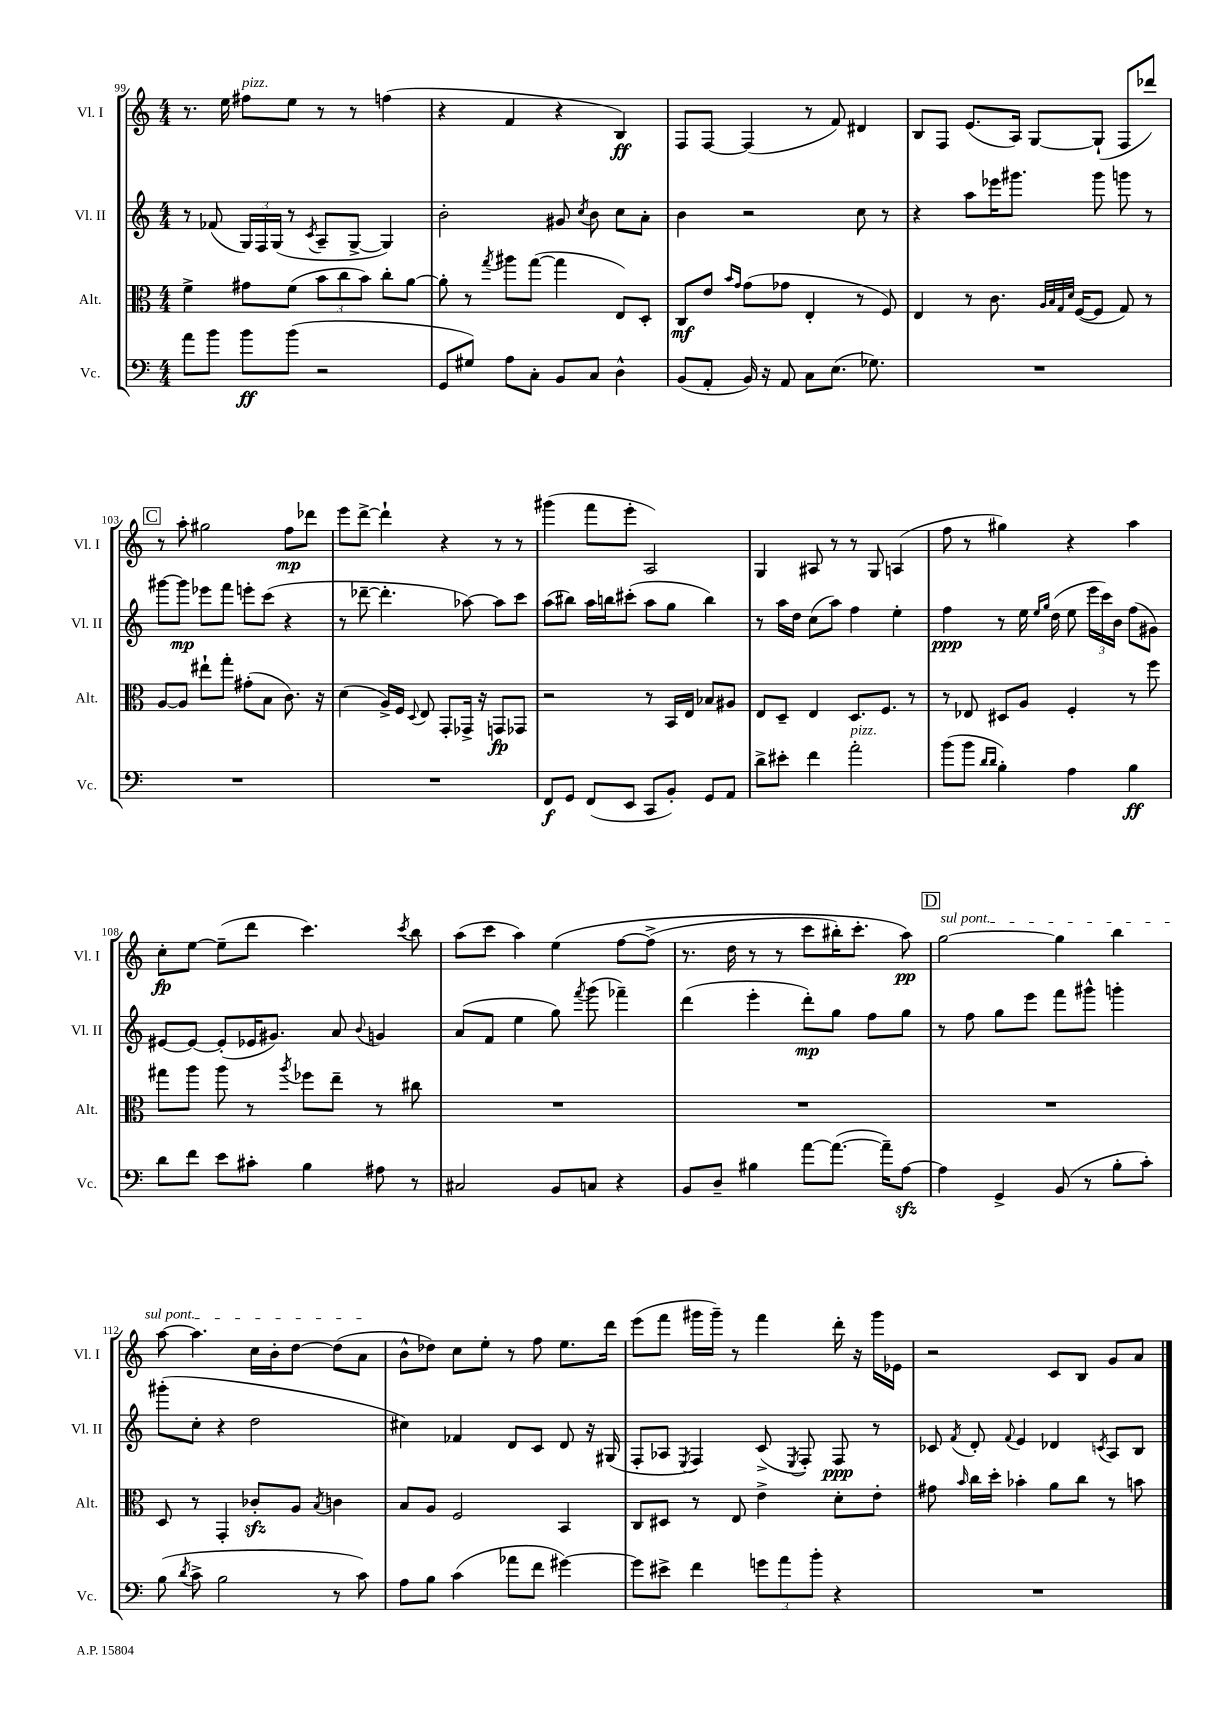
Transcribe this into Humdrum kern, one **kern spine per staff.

**kern	**dynam	**kern	**dynam	**kern	**dynam	**kern	**dynam
*part4	*part4	*part3	*part3	*part2	*part2	*part1	*part1
*staff4	*staff4	*staff3	*staff3	*staff2	*staff2	*staff1	*staff1
*I"Vc.	*	*I"Alt.	*	*I"Vl. II	*	*I"Vl. I	*
*I'Vc.	*	*I'Alt.	*	*I'Vl. II	*	*I'Vl. I	*
*clefF4	*	*clefC3	*	*clefG2	*	*clefG2	*
*k[]	*	*k[]	*	*k[]	*	*k[]	*
*M4/4	*	*M4/4	*	*M4/4	*	*M4/4	*
=99	=99	=99	=99	=99	=99	=99	=99
8a\L	.	4f^\	.	8r	.	8.r	.
8b\J	.	.	.	(8f-X/	.	.	.
.	.	.	.	.	.	16ee\	.
!	!	!	!	!	!	!LO:TX:a:i:t=pizz.	!
8b\L	ff	8g#X\L	.	24G/LL)	.	8ff#X\L	.
.	.	.	.	24F/	.	.	.
.	.	.	.	(24G/JJ	.	.	.
(8b\J	.	(8f\J	.	8r	.	8ee\J	.
.	.	.	.	8qc/	.	.	.
2r	.	12b\L	.	8A~/L	.	8r	.
.	.	12cc\	.	.	.	.	.
.	.	.	.	[8G^/J	.	8r	.
.	.	12b\J)	.	.	.	.	.
.	.	8cc'\L	.	4G/])	.	(4ffn\	.
.	.	[8a\J	.	.	.	.	.
=100	=100	=100	=100	=100	=100	=100	=100
8GG/L	.	8a'\]	.	2b'\	.	4r	.
8G#X/J)	.	8r	.	.	.	.	.
.	.	8qgg/	.	.	.	.	.
8A\L	.	8aa#X\L	.	.	.	4f/	.
8C'\J	.	([8gg\J	.	.	.	.	.
8BB/L	.	4gg\]	.	8g#X/	.	4r	.
.	.	.	.	8qcc/	.	.	.
8C/J	.	.	.	8b\	.	.	.
4D^^\	.	8E/L)	.	8cc\L	.	4B/)	ff
.	.	8D'/J	.	8a'\J	.	.	.
=101	=101	=101	=101	=101	=101	=101	=101
(8BB/L	.	8C/L	mf	4b\	.	8F/L	.
8AA'/J	.	8e/J	.	.	.	[8F/J	.
.	.	16qqb/LL	.	.	.	.	.
.	.	16qqg/JJ	.	.	.	.	.
16BB/)	.	(8g\L	.	2r	.	(4F/]	.
16r	.	.	.	.	.	.	.
8AA/	.	8g-X\J	.	.	.	.	.
8C\L	.	4E'/	.	.	.	8r	.
(8.E\J	.	.	.	.	.	8f/)	.
.	.	8r	.	8cc\	.	4d#X/	.
8.G-X\)	.	.	.	.	.	.	.
.	.	8F/)	.	8r	.	.	.
=102	=102	=102	=102	=102	=102	=102	=102
1r	.	4E/	.	4r	.	8B/L	.
.	.	.	.	.	.	8F/J	.
.	.	8r	.	8aa\L	.	(8.e/L	.
.	.	8.c\	.	16eee-X\K	.	.	.
.	.	.	.	8.ggg#X\J	.	16A/Jk)	.
.	.	.	.	.	.	[8G/L	.
.	.	32qqA/LLL	.	.	.	.	.
.	.	32qqB/	.	.	.	.	.
.	.	32qqG/	.	.	.	.	.
.	.	32qqd/JJJ	.	.	.	.	.
.	.	([16F/KL	.	.	.	.	.
.	.	8F/J]	.	8ggg#\	.	(8G`/J]	.
.	.	8G/)	.	8gggn\	.	8F/L	.
.	.	8r	.	8r	.	8ddd-X/J)	.
!!LO:LB:g=z
!!LO:REH:place=s1:t=C
=103	=103	=103	=103	=103	=103	=103	=103
1r	.	[8A/L	.	[8ggg#X\L	.	8r	.
.	.	8A/J]	.	8ggg#\J]	mp	8aa'\	.
.	.	8ee#X`\L	.	8eee-X\L	.	2gg#X\	.
.	.	8gg'\J	.	8fff\J	.	.	.
.	.	(8g#X'\L	.	8eeen'\L	.	.	.
.	.	8B\J	.	(8ccc\J	.	.	.
.	.	8.c\)	.	4r	.	8ff\L	mp
.	.	.	.	.	.	8ddd-X\J	.
.	.	16r	.	.	.	.	.
=104	=104	=104	=104	=104	=104	=104	=104
1r	.	(4d\	.	8r	.	8eee\L	.
.	.	.	.	[8ddd-X~\	.	[8ddd^\J	.
.	.	16A^/LL)	.	4.ddd-'\]	.	4ddd`\]	.
.	.	16F/JJ	.	.	.	.	.
.	.	8qqD/	.	.	.	.	.
.	.	8E/	.	.	.	.	.
.	.	8GG'/L	.	.	.	4r	.
.	.	16GG-X^/Jk	.	[8aa-X\)	.	.	.
.	.	16r	.	.	.	.	.
.	.	8GGn/L	fp	8aa-\L]	.	8r	.
.	.	8GG-X/J	.	8ccc\J	.	8r	.
=105	=105	=105	=105	=105	=105	=105	=105
8FF/L	f	2r	.	(8aa\L	.	(4ggg#X\	.
8GG/J	.	.	.	8bb#X\J)	.	.	.
(8FF/L	.	.	.	16aa\LL	.	8fff\L	.
.	.	.	.	16bbn\J	.	.	.
8EE/J	.	.	.	(8ccc#X'\J	.	8eee'\J	.
8CC/L	.	8r	.	8aa\L	.	2A/)	.
8BB'/J)	.	16BB/LL	.	8gg\J	.	.	.
.	.	16E/JJ	.	.	.	.	.
8GG/L	.	8B-X/L	.	4bb\)	.	.	.
8AA/J	.	8A#X/J	.	.	.	.	.
=106	=106	=106	=106	=106	=106	=106	=106
8d^\L	.	8E/L	.	8r	.	4G/	.
8e#X'\J	.	8D~/J	.	16aa\LL	.	.	.
.	.	.	.	16dd\JJ	.	.	.
4f\	.	4E/	.	(8cc\L	.	8A#X/	.
.	.	.	.	8aa\J)	.	8r	.
!LO:TX:a:i:t=pizz.	!	!	!	!	!	!	!
2a'\	.	8.D/L	.	4ff\	.	8r	.
.	.	.	.	.	.	8G/	.
.	.	8.F/J	.	.	.	.	.
.	.	.	.	4ee'\	.	(4An/	.
.	.	8r	.	.	.	.	.
=107	=107	=107	=107	=107	=107	=107	=107
(8b\L	.	8r	.	4ff\	ppp	8ff\	.
8b\J	.	8E-X/	.	.	.	8r	.
16qqd/LL	.	.	.	.	.	.	.
16qqd/JJ	.	.	.	.	.	.	.
4B'\)	.	8D#X/L	.	8r	.	4gg#X\)	.
.	.	8A/J	.	16ee\	.	.	.
.	.	.	.	16qqee/LL	.	.	.
.	.	.	.	16qqgg/JJ	.	.	.
.	.	.	.	(16dd\	.	.	.
4A\	.	4F'/	.	8ee\	.	4r	.
.	.	.	.	24eee\LL	.	.	.
.	.	.	.	24ccc\)	.	.	.
.	.	.	.	24b\JJ	.	.	.
4B\	ff	8r	.	(8ff\L	.	4aa\	.
.	.	8ff\	.	8g#X\J)	.	.	.
!!LO:LB:g=z
=108	=108	=108	=108	=108	=108	=108	=108
8d\L	.	8gg#X\L	.	[8e#X/L	.	8cc'\L	fp
8f\J	.	8aa\J	.	8e#/J_	.	[8ee\J	.
8e\L	.	8aa\	.	(8e#'/L]	.	(8ee~\L]	.
8c#X'\J	.	8r	.	16e-X/K	.	8ddd\J	.
.	.	.	.	8.g#X/J)	.	.	.
.	.	8qaa/	.	.	.	.	.
4B\	.	8ff-X\L	.	.	.	4.ccc\)	.
.	.	8ee~\J	.	8a/	.	.	.
.	.	.	.	8qqb/	.	.	.
8A#X\	.	8r	.	4gn/	.	.	.
.	.	.	.	.	.	8qccc/	.
8r	.	8cc#X\	.	.	.	8bb\	.
=109	=109	=109	=109	=109	=109	=109	=109
2C#X/	.	1r	.	(8a/L	.	(8aa\L	.
.	.	.	.	8f/J	.	8ccc\J	.
.	.	.	.	4ee\	.	4aa\)	.
8BB/L	.	.	.	8gg\)	.	(4ee\	.
.	.	.	.	8qfff/	.	.	.
8Cn/J	.	.	.	(8ggg\	.	.	.
4r	.	.	.	4fff-X~\)	.	[8ff\L	.
.	.	.	.	.	.	(8ff^\J]	.
=110	=110	=110	=110	=110	=110	=110	=110
8BB/L	.	1r	.	(4ddd\	.	8.r	.
8D~/J	.	.	.	.	.	.	.
.	.	.	.	.	.	16dd\	.
4B#X\	.	.	.	4eee'\	.	8r	.
.	.	.	.	.	.	8r	.
[8a\L	.	.	.	8ddd'\L)	mp	8ccc\L	.
(8.a\J_	.	.	.	8gg\J	.	16bb#X'\K)	.
.	.	.	.	.	.	8.ccc'\J	.
.	.	.	.	8ff\L	.	.	.
16a~\KL])	.	.	.	.	.	.	.
[8Azz\J	.	.	.	8gg\J	.	8aa\)	pp
!!LO:REH:place=s1:t=D
=111	=111	=111	=111	=111	=111	=111	=111
!	!	!	!	!	!	!LO:TX:a:i:t=sul pont.	!
4A\]	.	1r	.	8r	.	[2gg\	.
.	.	.	.	8ff\	.	.	.
4GG^/	.	.	.	8gg\L	.	.	.
.	.	.	.	8eee\J	.	.	.
(8BB/	.	.	.	8fff\L	.	4gg\]	.
8r	.	.	.	8ggg#X^^\J	.	.	.
8B'\L	.	.	.	4gggn'\	.	4bb\	.
8c'\J)	.	.	.	.	.	.	.
!!LO:LB:g=z
=112	=112	=112	=112	=112	=112	=112	=112
(8B\	.	8D/	.	(8ggg#X'\L	.	[8aa\	.
8qd/	.	.	.	.	.	.	.
8c^\	.	8r	.	8cc'\J	.	4.aa\]	.
2B\	.	4GG'/	.	4r	.	.	.
.	.	8c-Xzz'/L	.	2dd\	.	16cc\LL	.
.	.	.	.	.	.	16b'\J	.
.	.	8A/J	.	.	.	[8dd\J	.
.	.	8qB/	.	.	.	.	.
8r	.	4cn\	.	.	.	(8dd\L]	.
8c\)	.	.	.	.	.	8a\J	.
=113	=113	=113	=113	=113	=113	=113	=113
8A\L	.	8B/L	.	4cc#X\)	.	8b^^\L	.
8B\J	.	8A/J	.	.	.	8dd-X\J)	.
(4c\	.	2F/	.	4f-X/	.	8cc\L	.
.	.	.	.	.	.	8ee'\J	.
8a-X\L	.	.	.	8d/L	.	8r	.
8f\J	.	.	.	8c/J	.	8ff\	.
[4g#X\)	.	4BB/	.	8d/	.	8.ee\L	.
.	.	.	.	16r	.	.	.
.	.	.	.	(16G#X/	.	16ddd\Jk	.
=114	=114	=114	=114	=114	=114	=114	=114
8g#\L]	.	8C/L	.	8F'/L	.	(8eee\L	.
8e#X^\J	.	8D#X/J	.	8A-X/J	.	8fff\J	.
.	.	.	.	8qE/	.	.	.
4f\	.	8r	.	4F/)	.	16ggg#X\LL	.
.	.	.	.	.	.	16ggg#~\JJ)	.
.	.	8E/	.	.	.	8r	.
12gn\L	.	4e^\	.	(8c^/	.	4fff\	.
12a\	.	.	.	.	.	.	.
.	.	.	.	8qE/	.	.	.
.	.	.	.	8F'/)	.	.	.
12b'\J	.	.	.	.	.	.	.
4r	.	8d'\L	.	8F/	ppp	16ddd'\	.
.	.	.	.	.	.	16r	.
.	.	8e'\J	.	8r	.	16ggg#\LL	.
.	.	.	.	.	.	16e-X\JJ	.
=115	=115	=115	=115	=115	=115	=115	=115
1r	.	8g#X\	.	8c-X/	.	2r	.
.	.	16qqb/	.	8qf/	.	.	.
.	.	16cc\LL	.	8d'/	.	.	.
.	.	16dd'\JJ	.	.	.	.	.
.	.	.	.	8qqf/	.	.	.
.	.	4b-X'\	.	4e/	.	.	.
.	.	8a\L	.	4d-X/	.	8c/L	.
.	.	8cc\J	.	.	.	8B/J	.
.	.	.	.	8qcn/	.	.	.
.	.	8r	.	8A/L	.	8g/L	.
.	.	8bn\	.	8B/J	.	8a/J	.
==	==	==	==	==	==	==	==
*-	*-	*-	*-	*-	*-	*-	*-
